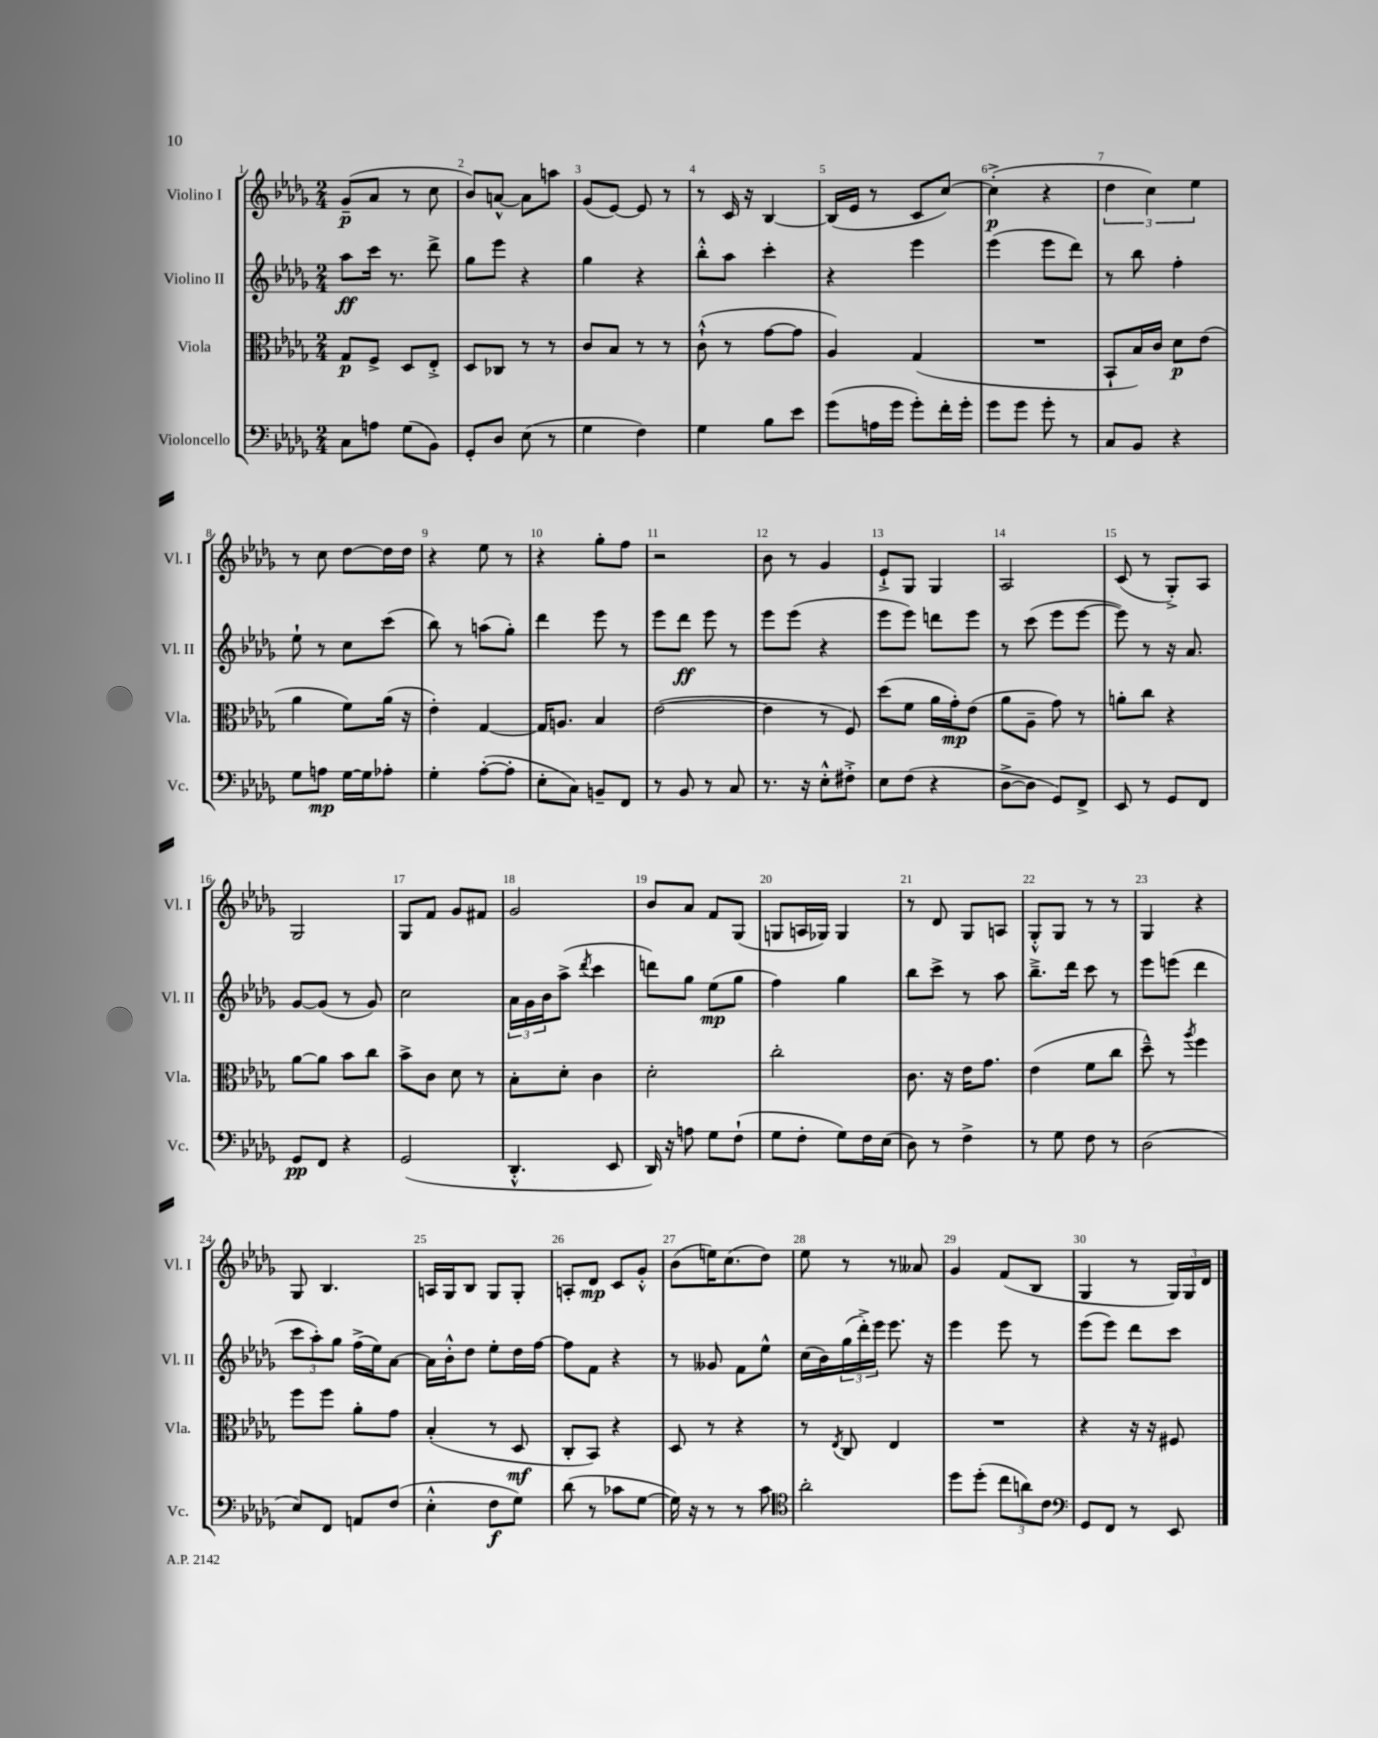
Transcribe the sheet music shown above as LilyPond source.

<<
\new StaffGroup <<
\new Staff = "s0" \with { instrumentName = "Violino I" shortInstrumentName = "Vl. I" } {
    \clef treble \key des \major \numericTimeSignature \time 2/4
    ges'8--\p( aes'8 r8 c''8 |
    bes'8) a'8~-^ a'8 a''8 |
    ges'8( ees'8~) ees'8 r8 |
    r8 c'16 r16 bes4~ |
    bes16( ees'16 r8 c'8 c''8~) |
    c''4-.->\p( r4 |
    \tuplet 3/2 { des''4 c''4) ees''4 } |
    r8 c''8 des''8~ des''16 des''16 |
    r4 ees''8 r8 |
    r4 ges''8-. f''8 |
    r2 |
    bes'8 r8 ges'4 |
    ees'8-!-> ges8 ges4 |
    aes2 |
    c'8( r8 ges8-.->) aes8 |
    ges2 |
    ges8 f'8 ges'8 fis'8 |
    ges'2 |
    bes'8 aes'8 f'8 ges8( |
    g8 a16 ges16) ges4 |
    r8 des'8 ges8 a8 |
    ges8-.-^ ges8 r8 r8 |
    ges4 r4 |
    ges8 bes4. |
    a16 ges16 bes8 ges8 ges8-. |
    a8-. des'8\mp c'8 ges'8-.-^ |
    bes'8( e''16) c''8.( des''8) |
    ees''8 r8 r8 aeses'8 |
    ges'4 f'8( bes8 |
    ges4 r8 \tuplet 3/2 { ges16) ges16 des'16 } \bar "|." |
}
\new Staff = "s1" \with { instrumentName = "Violino II" shortInstrumentName = "Vl. II" } {
    \clef treble \key des \major \numericTimeSignature \time 2/4
    aes''8\ff c'''16 r8. des'''8-> |
    ges''8 ees'''8 r4 |
    ges''4 r4 |
    bes''8-.-^ aes''8 c'''4-. |
    r4 ees'''4 |
    ees'''4( ees'''8 des'''8) |
    r8 bes''8 f''4-. |
    ees''8-! r8 c''8 c'''8( |
    bes''8) r8 a''8( ges''8-.) |
    des'''4 ees'''8 r8 |
    ees'''8 des'''8\ff ees'''8 r8 |
    ees'''8 ees'''8( r4 |
    ees'''8 ees'''8) d'''8 ees'''8 |
    r8 c'''8( ees'''8 ees'''8~ |
    ees'''8) r8 r16 aes'8. |
    ges'8~ ges'8( r8 ges'8) |
    c''2 |
    \tuplet 3/2 { aes'16 ges'16 bes'16 } aes''8->( \acciaccatura { des'''8 } c'''4 |
    d'''8) ges''8 ees''8\mp( ges''8 |
    f''4) ges''4 |
    bes''8 c'''8-> r8 aes''8 |
    bes''8.---> des'''16 c'''8 r8 |
    ees'''8 e'''8( des'''4 |
    \tuplet 3/2 { c'''8 aes''8-.) ges''8 } f''16->( ees''16) aes'8~ |
    aes'16 bes'16-.-^ des''8 ees''8-. des''16 f''16~ |
    f''8 f'8 r4 |
    r8 geses'8 f'8 ees''8-^ |
    c''16( bes'16) \tuplet 3/2 { ges''16( des'''16-.->) ees'''16 } ees'''8. r16 |
    ees'''4 ees'''8 r8 |
    ees'''8( ees'''8) des'''8 c'''8 \bar "|." |
}
\new Staff = "s2" \with { instrumentName = "Viola" shortInstrumentName = "Vla." } {
    \clef alto \key des \major \numericTimeSignature \time 2/4
    ges8\p f8-> des8 ees8-.-> |
    des8 ces8 r8 r8 |
    c'8 bes8 r8 r8 |
    c'8-!-^( r8 ges'8~ ges'8 |
    aes4) ges4( |
    R2 |
    bes,8-! bes16) c'16 des'8\p ees'8( |
    aes'4 f'8) aes'16( r16 |
    ees'4-.) ges4~ |
    ges16 a8. bes4 |
    ees'2~( |
    ees'4 r8 f8) |
    des''8( f'8 aes'16 ges'16-.\mp) ees'8( |
    aes'8 aes8-- ges'8) r8 |
    a'8-. c''8 r4 |
    aes'8~ aes'8 bes'8 c''8 |
    bes'8-> c'8 des'8 r8 |
    bes8-. des'8-. c'4 |
    des'2-. |
    c''2-. |
    c'8. r16 ees'16 ges'8. |
    ees'4( f'8 c''8 |
    des''8---^) r8 \acciaccatura { aes''8 } f''4 |
    f''8 f''8 aes'8-. ges'8 |
    bes4-.( r8 des8\mf |
    c8-. bes,8) r4 |
    des8 r8 r4 |
    r8 \acciaccatura { ees8 } c8 ees4 |
    R2 |
    r4 r16 r16 fis8 \bar "|." |
}
\new Staff = "s3" \with { instrumentName = "Violoncello" shortInstrumentName = "Vc." } {
    \clef bass \key des \major \numericTimeSignature \time 2/4
    c8 a8 ges8( bes,8) |
    ges,8-. des8 ees8( r8 |
    ges4 f4) |
    ges4 bes8 ees'8 |
    ges'8( a16 ges'16 ges'8-.) f'16-. ges'16-. |
    ges'8 ges'8 ges'8-. r8 |
    c8 bes,8 r4 |
    ges8 a8\mp ges16~ ges16 aes8-. |
    ges4-. aes8~-.( aes8-. |
    ees8-. c8) b,8-- f,8 |
    r8 bes,8 r8 c8 |
    r8. r16 ees8-.-^ fis8-.-> |
    ees8 f8( r4 |
    des8~-> des8 ges,8) f,8-> |
    ees,8 r8 ges,8 f,8 |
    ges,8\pp f,8 r4 |
    ges,2( |
    des,4.-.-^ ees,8 |
    des,16) r16 a8 ges8 f8-!( |
    ges8 f8-. ges8) f16 ees16( |
    des8) r8 f4-> |
    r8 ges8 f8 r8 |
    des2( |
    ees8) f,8 a,8 f8( |
    ees4-.-^ f8\f ges8) |
    des'8( r8 ces'8 ges8~ |
    ges16) r16 r8 r8 c'8 |
    \clef tenor aes'2-. |
    des''8 des''8-.( \tuplet 3/2 { c''8 a'8) c'8 } |
    \clef bass ges,8 f,8 r8 ees,8 \bar "|." |
}
>>
>>
\layout { \context { \Score \override BarNumber.break-visibility = ##(#f #t #t) barNumberVisibility = #all-bar-numbers-visible } }
